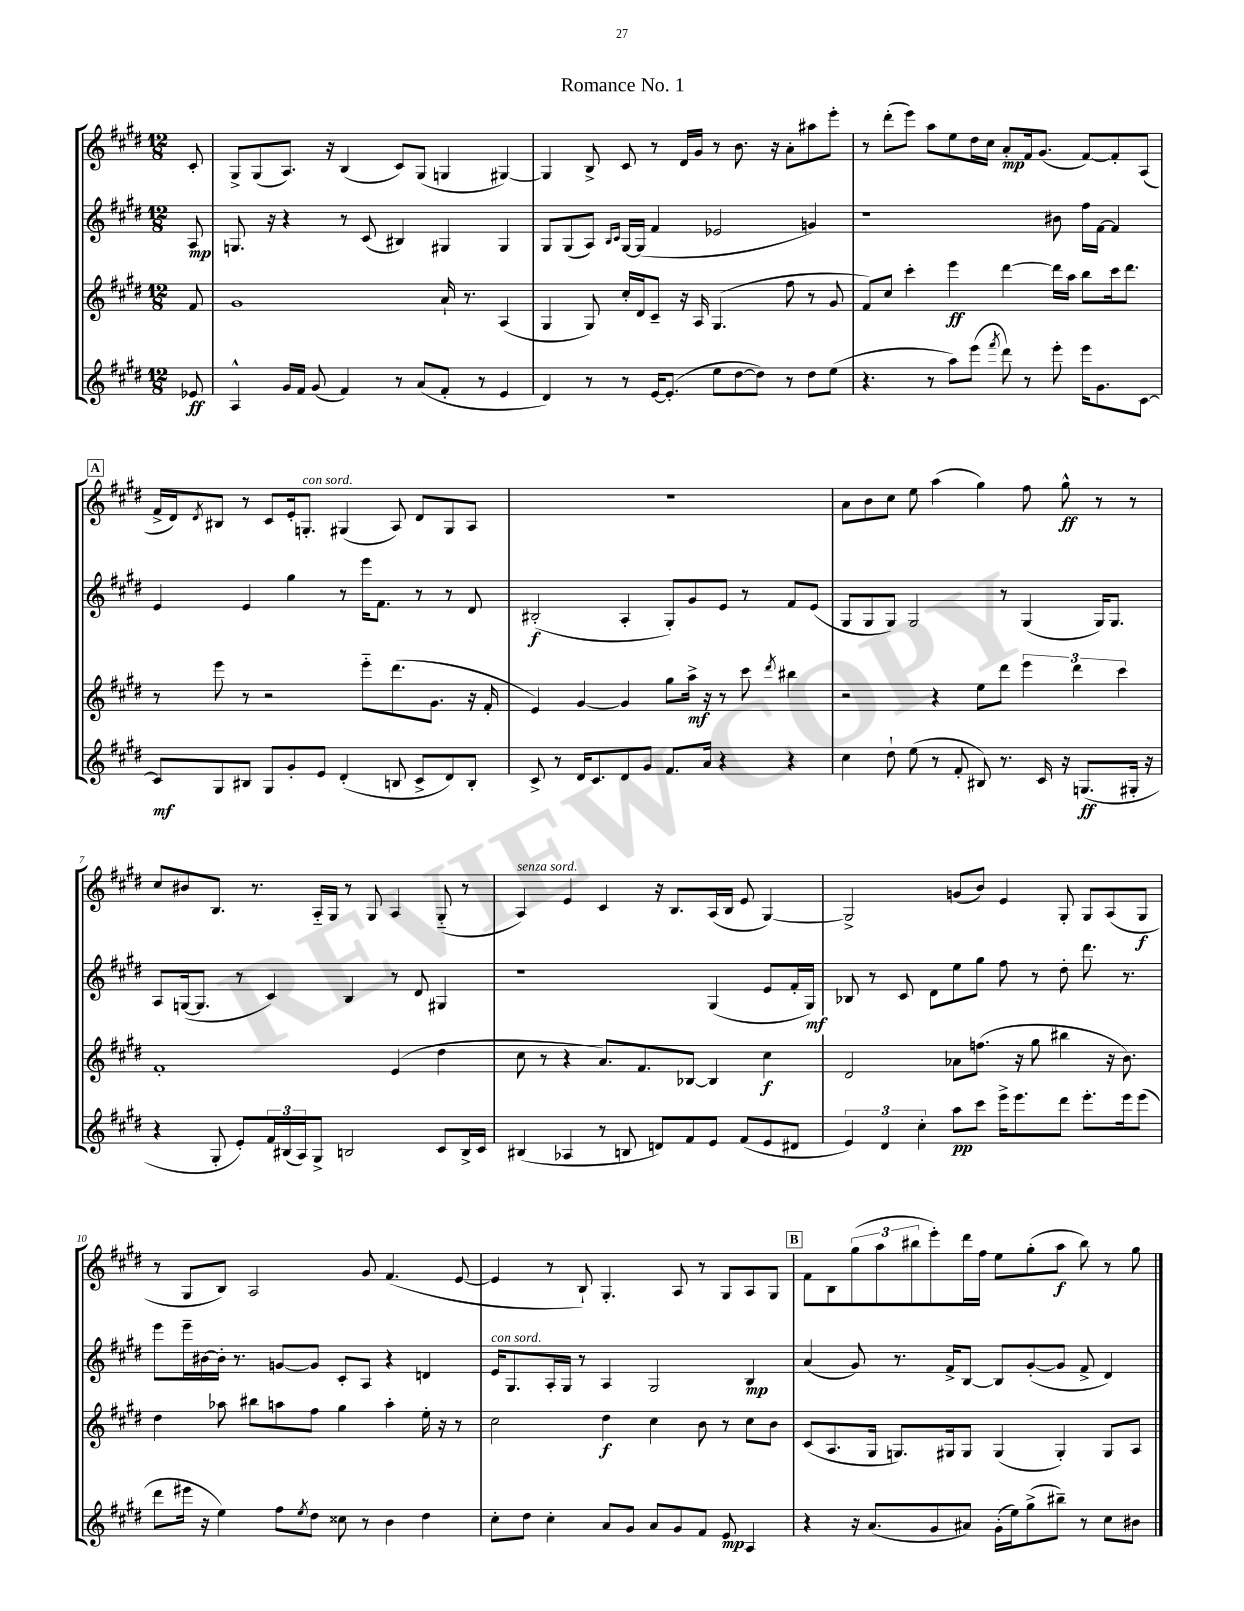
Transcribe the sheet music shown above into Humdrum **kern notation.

**kern	**kern	**kern	**kern
*staff4	*staff3	*staff2	*staff1
*clefG2	*clefG2	*clefG2	*clefG2
*k[f#c#g#d#]	*k[f#c#g#d#]	*k[f#c#g#d#]	*k[f#c#g#d#]
*M12/8	*M12/8	*M12/8	*M12/8
8e-	8f#	8A	8c#'
=	=	=	=
4A^^	1g#	8.G	8G#^
.	.	.	(8G#
.	.	16r	.
16g#	.	4r	8.A)
16f#	.	.	.
(8g#	.	.	.
.	.	.	16r
4f#)	.	8r	(4B
.	.	(8c#	.
8r	.	4B#)	8c#)
(8a	.	.	(8G#
8f#'	16a`	4G#	4G
.	8.r	.	.
8r	.	.	.
4e	(4A	4G#	[4G#)
=	=	=	=
4d#)	4G#	8G#	4G#]
.	.	(8G#	.
8r	8G#)	8A)	8B^
.	.	16qqB	.
.	.	16qqc#	.
8r	16cc#'	[16G#	8c#
.	16d#	(16G#]	.
[16e	8c#~	4f#	8r
(8.e']	.	.	.
.	16r	.	16d#
.	16A	.	16g#
8ee	(4.G#	2e-	8r
[8dd#	.	.	8.b
8dd#])	.	.	.
.	.	.	16r
8r	8ff#	.	8a'
8dd#	8r	4g)	8aa#
(8ee	8g#	.	8eee'
=	=	=	=
4.r	8f#)	1r	8r
.	8cc#	.	(8ddd#'
.	4ccc#'	.	8eee)
8r	.	.	8aa
8aa)	4eee	.	8ee
(8eee	.	.	16dd#
.	.	.	16cc#
8qfff#	.	.	.
8ddd#)	[4ddd#	.	8a'
8r	.	.	16f#
.	.	.	(8.g#
8eee'	16ddd#]	8b#	.
.	16aa	.	.
16eee	8bb	16ff#	[8f#)
8.g#	.	[16f#	.
.	16ccc#	4f#]	8f#']
.	8.ddd#	.	.
[8c#	.	.	(8A
=	=	=	=
8c#]	8r	4e	16f#^
.	.	.	16d#)
.	.	.	8qd#
8G#	8eee	.	8B#
8B#	8r	4e	8r
8G#	2r	.	8c#
8g#'	.	4gg#	16e'
.	.	.	8.G'
8e	.	.	.
(4d#'	.	8r	(4G#
.	8eee'~	16eee	.
.	.	8.f#	.
8B	(8.ddd#	.	8A)
8c#^	.	8r	8d#
.	8.g#	.	.
8d#)	.	8r	8G#
8B'	16r	8d#	8A
.	16f#'	.	.
=	=	=	=
8c#^	4e)	(2B#'	1.r
8r	.	.	.
16d#	[4g#	.	.
8.c#	.	.	.
8d#	4g#]	4A'	.
8g#	.	.	.
8.f#	8gg#	8G#')	.
.	16aa^	8g#	.
16a	16r	.	.
4r	8r	8e	.
.	8ccc#	8r	.
.	8qddd#	.	.
4r	4bb#	8f#	.
.	.	(8e	.
=	=	=	=
4cc#	2r	8G#	8a
.	.	8G#	8b
8dd#`	.	8G#)	8cc#
(8ee	.	2G#	8ee
8r	4r	.	(4aa
8f#'	.	.	.
8B#)	8ee	.	4gg#)
8.r	8ddd#	8r	.
.	6eee	(4G#	8ff#
16c#	.	.	.
16r	.	.	8gg#^^
.	6ddd#	.	.
(8.G	.	.	.
.	.	16G#)	8r
.	.	8.G#	.
.	6ccc#	.	.
16G#'	.	.	8r
16r	.	.	.
=	=	=	=
4r	1f#'	8A	8cc#
.	.	([16G	8b#
.	.	8.G]	.
8G#'	.	.	8.B
8e')	.	8r	.
.	.	.	8.r
24f#	.	4c#)	.
(24B#	.	.	.
24A)	.	.	.
8G#^	.	.	16A'~
.	.	.	16G#
2B	.	4B	8r
.	.	.	8G#
.	(4e	8r	4A
.	.	8d#	.
8c#	4dd#	4G#	(8G#'~
16B^	.	.	8r
16c#	.	.	.
=	=	=	=
(4B#	8cc#	1r	4A)
.	8r	.	.
4A-	4r	.	4e
8r	8.a)	.	4c#
8B	.	.	.
.	8.f#	.	.
8d)	.	.	16r
.	.	.	8.B
8f#	[8B-	.	.
8e	4B-]	(4G#	(16A
.	.	.	16B
(8f#	.	.	8e
8e	4cc#	8e	[4G#)
8d#	.	16f#'	.
.	.	16G#)	.
=	=	=	=
6e)	2d#	8B-	2G#^]
.	.	8r	.
6d#	.	.	.
.	.	8c#	.
6cc#'	.	.	.
.	.	8d#	.
8aa	8a-	8ee	(8g
8ccc#	(8.ff	8gg#	8b)
16eee^	.	8ff#	4e
8.eee	16r	.	.
.	8gg#	8r	.
8ddd#	4bb#	8dd#'	8G#'
8.eee'	.	8.ddd#	8G#
.	16r	.	(8A
16eee	8.b)	8.r	.
(8eee	.	.	8G#
=	=	=	=
8ddd#	4dd#	8eee	8r
16eee#	.	16eee~	8G#
16r	.	[16b#	.
4ee)	8aa-	16b#']	8B)
.	.	8.r	.
.	8bb#	.	2A
8ff#	8aa	[8g	.
8qee	.	.	.
8dd#	8ff#	8g]	.
8cc##	4gg#	8c#'	.
8r	.	8A	8g#
4b	4aa'	4r	(4.f#
4dd#	16ee'	4d	.
.	16r	.	.
.	8r	.	[8e
=	=	=	=
8cc#'	2cc#	16e	4e]
.	.	8.G#	.
8dd#	.	.	.
4cc#'	.	16A'	8r
.	.	16G#	.
.	.	8r	8B`)
8a	4dd#	4A	4.G#'
8g#	.	.	.
8a	4cc#	2G#	.
8g#	.	.	8A
8f#	8b	.	8r
8e	8r	.	8G#
4A	8cc#	4B	8A
.	8b	.	8G#
=	=	=	=
4r	(8c#	(4a	8f#
.	8.A	.	8B
16r	.	8g#)	(12gg#
(8.a	16G#	.	.
.	.	.	12aa
.	8.G)	8.r	.
.	.	.	12bb#
8g#	.	.	8eee')
.	16G#	16f#^	.
8a#)	8G#	[8B	16ddd#
.	.	.	16ff#
(16g#'	(4G#	8B]	8ee
16ee)	.	.	.
(8gg#^	.	([8g#'	(8gg#'
8bb#~)	4G#')	8g#]	8aa
8r	.	8f#^	8bb#)
8cc#	8G#	4d#)	8r
8b#	8A	.	8gg#
==	==	==	==
*-	*-	*-	*-
